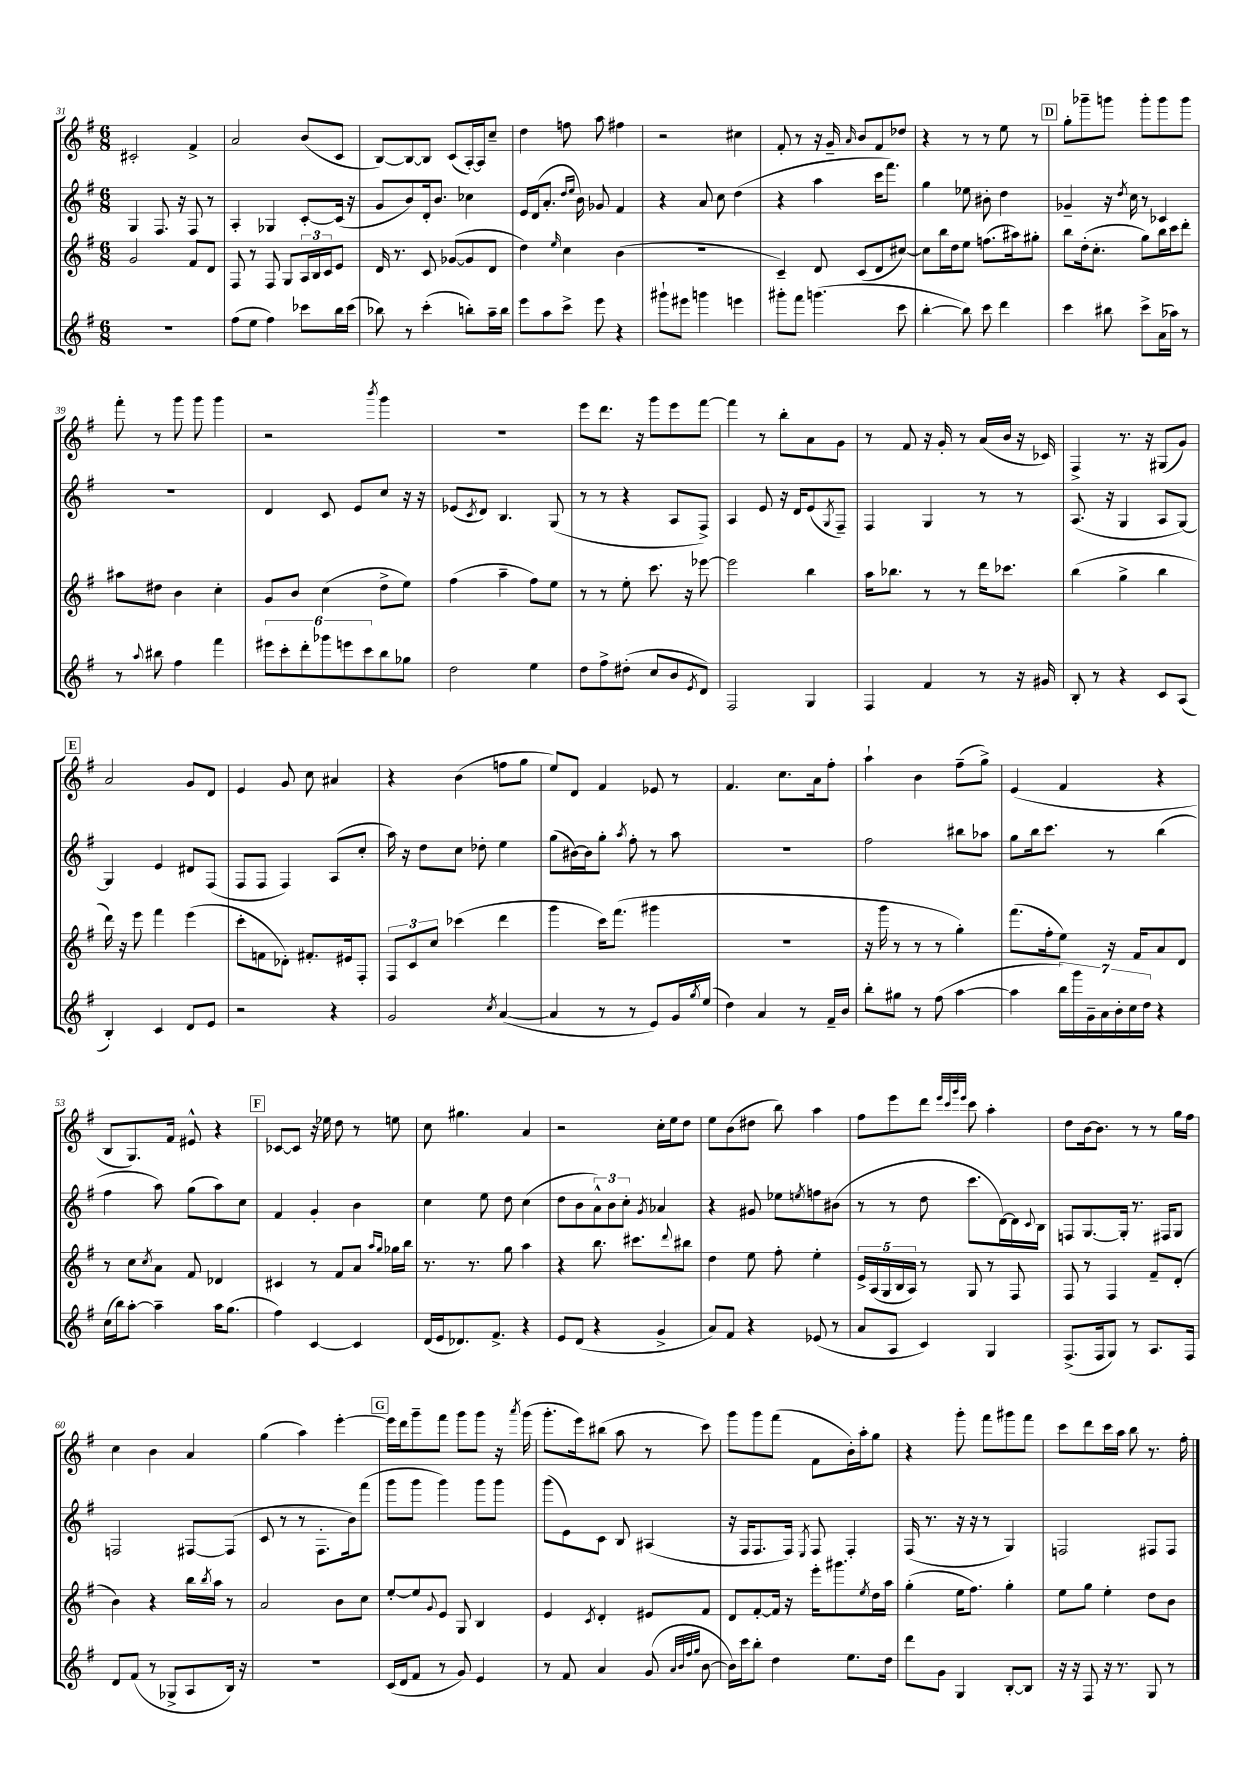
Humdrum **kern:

**kern	**kern	**kern	**kern
*staff4	*staff3	*staff2	*staff1
*clefG2	*clefG2	*clefG2	*clefG2
*k[f#]	*k[f#]	*k[f#]	*k[f#]
*M6/8	*M6/8	*M6/8	*M6/8
2.r	2g	4G	2c#'
.	.	8.F#	.
.	.	16r	.
.	8f#	8F#	4f#^
.	8d	8r	.
=	=	=	=
(8ff#	8F#	4A'	2a
8ee	8r	.	.
4ff#)	8F#	4G-	.
.	8G	.	.
8ccc-	24A	[8c'	(8b
.	24B	.	.
.	24c	.	.
16bb	8e	(16c]	8c
(16ccc-	.	16r	.
=	=	=	=
8bb-)	16d	8g	[8B)
.	8.r	.	.
8r	.	8b)	8B_
(4ccc'	8c	16d'	8B]
.	.	8.b	.
.	([8g-	.	(8c
8bb')	8g-]	4cc-	[16A')
.	.	.	16A]
16aa~	8d	.	8cc~
16bb	.	.	.
=	=	=	=
8eee	4dd)	16e	4dd
.	.	(16d	.
8aa	.	8.a'	.
.	16qqee	.	.
8ccc^	4cc	.	8ff
.	.	16qqdd	.
.	.	16qqee	.
.	.	16b)	.
8eee	.	8g-	8aa
4r	(4b	4f#	4ff#
=	=	=	=
8ggg#`	2.r	4r	2r
8eee#	.	.	.
4ggg	.	8a	.
.	.	8cc	.
4eee	.	(4dd	4cc#
=	=	=	=
8ggg#'	4c~)	4r	8f#'
8fff#	.	.	8r
(4.ggg	8d	4aa	16r
.	.	.	16g~
.	.	.	16qqa
.	(8c	.	8b
.	8d	16ccc	8f#
.	.	8.fff#)	.
8ccc	[8cc#)	.	8dd-
=	=	=	=
[4bb'	8cc#]	4gg	4r
.	16bb	.	.
.	16dd	.	.
8bb])	8ee	8ee-	8r
8ccc	(8.ff	8b#'	8r
4ddd	.	4dd	8ee
.	16aa#)	.	.
.	8gg#'	.	8r
=	=	=	=
4ccc	8bb	4g-~	8gg'
.	(16dd'	.	8ggg-~
.	8.cc'	.	.
8bb#	.	16r	8ggg
.	.	8qdd	.
.	.	16cc	.
8ccc^	8gg)	8r	8ggg'
(16a	16bb	4c-	8ggg
16aa-)	16ccc	.	.
8r	8ddd'	.	8ggg
=	=	=	=
8r	8aa#	2.r	8fff#'
8qqaa	.	.	.
8bb#	8dd#	.	8r
4ff#	4b	.	8ggg
.	.	.	8ggg
4fff#	4cc'	.	4ggg
=	=	=	=
12eee#	8g	4d	2r
12ccc'	.	.	.
.	8b	.	.
12ddd'	.	.	.
12ggg-	(4cc	8c	.
12eee	.	.	.
.	.	8e	.
12ccc	.	.	.
.	.	.	8qbbb
8bb	8dd^	8cc	4ggg
8gg-	8ee)	16r	.
.	.	16r	.
=	=	=	=
2dd	(4ff#	(8e-	2.r
.	.	8qc	.
.	.	8d)	.
.	4aa~	4.B	.
4ee	8ff#)	.	.
.	8ee	(8G	.
=	=	=	=
8dd	8r	8r	8eee
8ff#^	8r	8r	8.ddd
(8dd#'	8ee'	4r	.
.	.	.	16r
8cc	8.ccc	.	8ggg
8b	.	8A	8eee
.	16r	.	.
8qe	.	.	.
8d)	[8eee-	8F#^)	[8fff#
=	=	=	=
2F#	2eee-]	4A	4fff#]
.	.	8e	8r
.	.	16r	8bb'
.	.	16d	.
4G	4bb	(8e	8a
.	.	8qG	.
.	.	8F#~)	8g
=	=	=	=
4F#	16aa	4F#	8r
.	8.bb-	.	.
.	.	.	8f#
4f#	8r	4G	16r
.	.	.	16g'
.	8r	.	8r
8r	16ddd	8r	(16a
.	8.ccc-	.	16b
16r	.	8r	16r
16g#	.	.	16c-)
=	=	=	=
8B'	(4bb	(8.A	4F#^
8r	.	.	.
.	.	16r	.
4r	4gg^	4G	8.r
.	.	.	16r
8c	4bb	8A	(8G#
(8A	.	[8G)	8g)
=	=	=	=
4B')	16ddd)	4G]	2a
.	16r	.	.
.	8eee	.	.
4c	4fff#	4e	.
8d	(4eee	8d#	8g
8e	.	(8F#	8d
=	=	=	=
2r	8ccc'	8F#	4e
.	8f	8F#	.
.	8d-')	4F#)	8g
.	8.f#'	.	8cc
4r	.	(8A	4a#
.	16e#	.	.
.	8F#'	8cc'	.
=	=	=	=
2g	12F#	16aa)	4r
.	.	16r	.
.	12c	.	.
.	.	8dd	.
.	12cc	.	.
.	(4ccc-	8cc	(4b
.	.	8dd-'	.
8qcc	.	.	.
([4a	4ddd	4ee	8ff
.	.	.	8gg
=	=	=	=
4a]	4ggg	(8gg	8ee)
.	.	[16b#)	8d
.	.	16b#]	.
8r	16ccc)	8gg'	4f#
.	(8.fff#	.	.
.	.	8qaa	.
8r	.	8ff#'	.
8e)	4ggg#	8r	8e-
16g	.	8aa	8r
8qgg	.	.	.
(16ee	.	.	.
=	=	=	=
4dd)	2.r	2.r	4.f#
4a	.	.	.
.	.	.	8.cc
8r	.	.	.
.	.	.	16a
16f#~	.	.	8ff#'
16b	.	.	.
=	=	=	=
8bb'	16r	2ff#	4aa`
.	16ggg	.	.
8gg#	8r	.	.
8r	8r	.	4b
(8ff#	8r	.	.
[4aa	4gg')	8bb#	(8ff#~
.	.	8aa-	8gg^)
=	=	=	=
4aa]	(8.fff#	8gg	(4e
.	.	16bb	.
.	16ff#'	8.ccc	.
28bb)	8ee)	.	4f#
28ggg	.	.	.
28g~	.	.	.
28a	.	.	.
.	16r	8r	.
28b'	.	.	.
28cc	.	.	.
.	16f#	.	.
28dd	.	.	.
4r	8a	(4bb	4r
.	8d	.	.
=	=	=	=
(16cc	8r	4ff#	8B
16bb)	.	.	.
[8aa'	8cc	.	8.G)
.	8qcc	.	.
4aa~]	8a	8aa)	.
.	.	.	16f#
.	8f#	(8gg	8e#^^
16aa	4d-	8aa)	4r
(8.gg	.	.	.
.	.	8cc	.
=	=	=	=
4ff#)	4c#	4f#	[8c-
.	.	.	8c-]
[4c	8r	4g'	16r
.	.	.	16ee-
.	8f#	.	8dd
4c]	8a	4b	8r
.	16qqaa	.	.
.	16qqgg	.	.
.	16gg-	.	8ee
.	16bb	.	.
=	=	=	=
(16d	8.r	4cc	8cc
16e	.	.	.
8.d-)	.	.	4.gg#
.	8.r	.	.
.	.	8ee	.
8.f#^	.	.	.
.	8gg	8dd	.
4r	4aa	(4cc	4a
=	=	=	=
8e	4r	8dd	2r
(8d	.	8b	.
4r	8.bb	12a^^)	.
.	.	12b	.
.	.	12cc'	.
.	8.ccc#	.	.
.	.	8qg	.
4g^	.	4a-	16cc'
.	.	.	16ee
.	8qqddd	.	.
.	8bb#	.	8dd
=	=	=	=
8a)	4dd	4r	8ee
8f#	.	.	(8b
4r	8ee	8g#	8dd#
.	8ff#'	8ee-	8bb)
.	.	8qee	.
(8e-	4ee'	8ff	4aa
8r	.	(8b#	.
=	=	=	=
8a	20e^	8r	8ff#
.	(20A	.	.
.	20G	.	.
8A	.	8r	8eee
.	20B	.	.
.	20A)	.	.
4c)	8r	8dd	8ddd
.	.	.	32qqeee
.	.	.	32qqccc
.	.	.	32qqggg
.	.	.	32qqeee
.	8G	8.ccc	8ccc
4G	8r	.	4aa'
.	.	[16d)	.
.	8F#	16d]	.
.	.	8qqc	.
.	.	16B	.
=	=	=	=
(8.F#^	8F#	8F	8dd
.	8r	[8.G	[16b
16F#	.	.	8.b]
8G)	4F#	.	.
.	.	16G']	.
8r	.	8.r	8r
8.A	8f#~	.	8r
.	.	16F#	.
.	(8d'	8G	16gg
16F#	.	.	16ff#
=	=	=	=
8d	4b)	2F	4cc
(8f#	.	.	.
8r	4r	.	4b
8G-^	.	.	.
8A	16bb	[8F#	4a
.	8qbb	.	.
.	16aa	.	.
16B)	8r	(8F#]	.
16r	.	.	.
=	=	=	=
2.r	2a	8c	(4gg
.	.	8r	.
.	.	8r	4aa)
.	.	8.F#'	.
.	8b	.	[4eee'
.	.	16b)	.
.	8cc	(8fff#	.
=	=	=	=
(16c	[8ee'	8ggg	16eee]
16d	.	.	16ddd
8f#	8ee]	8ggg	8ggg~
.	8qqg	.	.
8r	8e	4ggg)	8fff#
8g)	8G	.	8ggg
4e	4B	8ggg	8ggg
.	.	8ggg	16r
.	.	.	8qaaa
.	.	.	(16ggg
=	=	=	=
8r	4e	(8ggg	8.ggg'
8f#	.	8e)	.
.	.	.	16eee)
.	8qc	.	.
4a	4d'	8c	(8bb#
.	.	8B	8aa
(8g	8e#	(4A#	8r
32qqa	.	.	.
32qqb	.	.	.
32qqff#	.	.	.
32qqgg	.	.	.
[8b	8f#	.	8ccc)
=	=	=	=
16b])	8d	16r	8ggg
16ccc	.	16F#	.
8bb'	[8f#'	8.F#	8ggg
4dd	16f#]	.	(8fff#
.	16r	16F#)	.
.	.	8qE	.
.	16eee'	8F#	8f#
.	8.ggg#	.	.
8.ee	.	4F#'	16b')
.	.	.	16aa'
.	8qee	.	.
.	16dd	.	8gg
16dd	16aa	.	.
=	=	=	=
8ddd	(4gg'	(16F#	4r
.	.	8.r	.
8g	.	.	.
4G	16ee	16r	8ggg'
.	8.ff#)	16r	.
.	.	8r	8fff#
[8B'	4gg'	4G)	8ggg#
8B]	.	.	8fff#
=	=	=	=
16r	8ee	2F	8ccc
16r	.	.	.
8F#	8gg	.	8ddd
16r	4ee'	.	16ccc
8.r	.	.	16aa
.	.	.	8bb
8G	8dd	8F#	8.r
8r	8b	8F#	.
.	.	.	16ff#'
==	==	==	==
*-	*-	*-	*-
